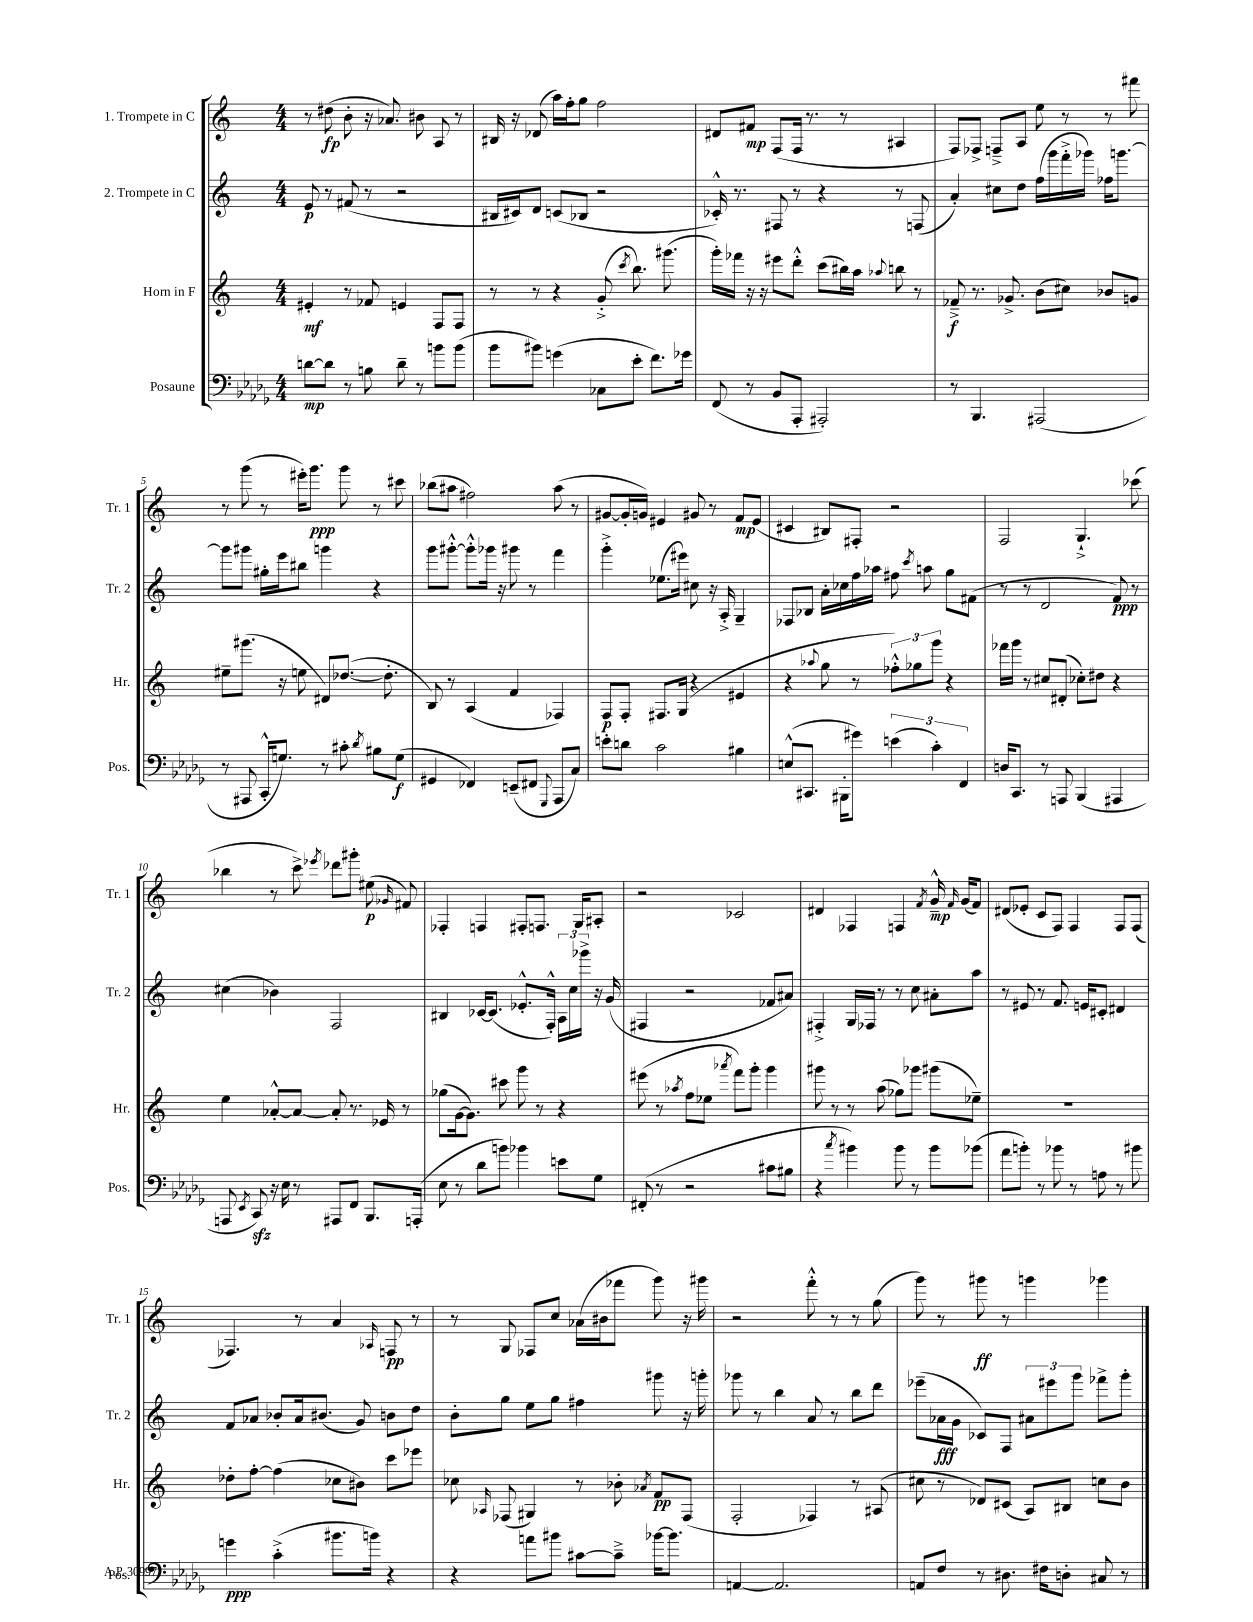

**kern	**kern	**kern	**kern
*staff4	*staff3	*staff2	*staff1
*clefF4	*clefG2	*clefG2	*clefG2
*k[b-e-a-d-g-]	*k[]	*k[]	*k[]
*M4/4	*M4/4	*M4/4	*M4/4
[8d	4e#'	8e	8r
8d]	.	8r	(8dd#
8r	8r	(8f#	8b'
8B	8f-	8r	16r
.	.	.	8.a-)
8d~	4e	2r	.
8r	.	.	8b#
8b	8F	.	8A
(8b	8F	.	8r
=	=	=	=
8b-	8r	16B#	16B#
.	.	16c#)	16r
8b#)	8r	8d	(8d-
(4g	4r	(8c	16aa)
.	.	.	16ff'
.	.	8B-	8gg
8C-	(8g'^	2r	2ff
.	8qccc	.	.
8e-'	8.bb)	.	.
8.f)	.	.	.
.	(8.ggg#	.	.
16g-	.	.	.
=	=	=	=
(8FF	16ggg')	16c-'^^)	8d#
.	16fff-	8.r	.
8r	16r	.	8f#
.	16r	.	.
8BB-	8eee#	8F#	(8F
8AAA-'	8ddd'^^	8r	16F
.	.	.	8.r
2AAA#')	(8ccc	4r	.
.	16bb#)	.	8r
.	16aa	.	.
.	8qqaa-	.	.
.	8bb	8r	4A#
.	8r	(8F	.
=	=	=	=
8r	8f-~^	4a')	8F)
4.BBB-	8.r	.	8F-^
.	.	8cc#	8F~^
.	8.g-^	.	.
.	.	8dd	8A
(2AAA#	(8b	(16ff	8ee
.	.	16ggg	.
.	8cc#)	16fff'^	8r
.	.	16ggg-)	.
.	8b-	16ff-	8r
.	.	[8.ggg	.
.	8g	.	8fff#
=	=	=	=
8r	8ee#~	8ggg]	8r
8AAA#	(8.ggg#	8ggg#	(8ggg
16CC'^^	.	16gg#'	8r
8.G)	16r	16eee	.
.	8ee	8bb#	16eee#')
.	.	.	8.ggg
8r	8d#)	4ggg	.
8c#'	([8.dd-	.	8ggg
8qd-	.	.	.
8B#	.	4r	8r
.	8.dd-']	.	.
(8G	.	.	8ccc#
=	=	=	=
4GG#	8B)	8ggg	(8bb-
.	8r	[8ggg#'^^	8aa#
4FF-)	(4A	8ggg#'^^]	2ff#)
.	.	16ggg-	.
.	.	16r	.
(8EE~	4f	8ggg#	.
8FF#	.	8r	.
8qqGGG-	.	.	.
8AAA-	4F-)	4fff	(8aa#
8C)	.	.	8r
=	=	=	=
8e'	8F	4ggg'^	[8g#
8d	8F'	.	16g#']
.	.	.	16g)
2c	8.F#	(8.ee-	4e#
.	(16G	16eee#)	.
.	4r	8cc#	8g#
.	.	16r	8r
.	.	16A'^	.
4B#	4e#	4G~	8f
.	.	.	(8e#
=	=	=	=
(8E^^	4r	8F-	4c#
8.CC#	.	8B-	.
.	8qqaa-	.	.
.	8gg	16a'	8B#)
16BBB#'	.	16cc-	.
8g#)	8r	16ff	8F#'
.	.	16aa-	.
(6e	12ff-'^^)	8ff#	2r
.	12gg-	.	.
.	.	8qccc	.
.	.	8aa	.
6c')	12ggg	.	.
.	4r	8gg	.
6FF	.	.	.
.	.	(8f#	.
=	=	=	=
16D	16fff-	8r	2F
8.CC	16ggg	.	.
.	8r	8r	.
8r	8cc#	2d	.
8AAA	(8d#'	.	.
(4BBB-	8cc-')	.	4.G`^
.	8dd#	.	.
4AAA#	4r	8f)	.
.	.	8r	(8ccc-
=	=	=	=
8AAA	4ee	(4cc#	4bb-
8qEE-	.	.	.
8CC)	.	.	.
16r	[8a-'^^	4b-)	8r
16E-	.	.	.
8r	8a-_	.	8ccc^)
.	.	.	8qeee-
8AAA#	8a-']	2F	8ddd-
8FF	8.r	.	8ggg#'
8.BBB-	.	.	(8ee#
.	16e-	.	.
.	.	.	16qqg-
.	8r	.	8f#)
(16AAA'	.	.	.
=	=	=	=
8E-	(8gg-	4B#	4F-'
8r	[16g	.	.
.	8.g])	.	.
8d-	.	[16c-	4F
.	.	(8.c-]	.
8b)	8ccc#	.	.
4b-	8ggg	8.e-'^^	8F#'
.	8r	.	8.F
.	.	16F'^^)	.
8e	4r	24A	.
.	.	24cc	.
.	.	.	16G
.	.	24ggg-^	.
8G-	.	16r	8A#'
.	.	(16g	.
=	=	=	=
(8FF#'	(8eee#	4F#	2r
8r	8r	.	.
.	8qaa-	.	.
2r	8ff	2r	.
.	8ee-	.	.
.	8qaaa-	.	.
.	8fff)	.	2c-
.	8ggg'	.	.
8c#	4ggg	8f-	.
8B#	.	8a#)	.
=	=	=	=
4r	8ggg#	4F#'^	4d#
.	8r	.	.
8qcc	.	.	.
4b#)	8r	16G	4F-
.	.	16F-	.
.	(8aa	8r	.
8b#	8gg-)	8r	4F
8r	8ggg-	8cc	.
.	.	.	8qf
8b#	(8ggg#	8a#'	16g~^^
.	.	.	16qqf
.	.	.	(16g
(8b-	8ee-~)	8aa	8f)
=	=	=	=
8a-	1r	8r	(8d#
8b')	.	8e#	8e-'
8r	.	8r	8c
8b-	.	8.f	8F)
8r	.	.	4F
.	.	16e	.
8A	.	8c#'	.
8r	.	4d#	8F
8b#	.	.	(8F
=	=	=	=
4g	8dd-'	8f	4.F-)
.	[8ff'	8a-	.
(4c'^	(4ff]	8b-'	.
.	.	16a-	8r
.	.	(8.b#	.
8.b#	8cc-	.	4a
.	8b#)	8g)	.
16b)	.	.	.
.	.	.	16qqA-
4r	8ccc	8b	8F
.	8eee-	8dd	8r
=	=	=	=
4r	8cc-	8b'	8r
.	16qqA-	.	.
.	(8F-	8gg	8G
8a	4G#)	8ee	8F-
8b#	.	8gg	8cc
[8c#	8r	4ff#	(16a-
.	.	.	16b#
8c#~^]	8b-'	.	8fff-
.	8qa-	.	.
[16b-	8f	8ggg#	8ggg)
8.b-]	.	.	.
.	(8F-	16r	16r
.	.	16ggg'	16ggg#
=	=	=	=
[4AA	2F'	8ggg-	2r
.	.	8r	.
2.AA]	.	4bb	.
.	4F-)	8a	8fff'^^
.	.	8r	8r
.	8r	8bb	8r
.	(8A#	8ddd	(8gg
=	=	=	=
8AA	8cc#	(8eee-~	8ggg)
8F	8r	16a-	8r
.	.	16g	.
8r	8d-)	8c-)	8ggg#
8.D#	(8c#	8F	8r
.	8A)	12a#	4ggg
16F#	.	.	.
.	.	12eee#	.
8D'	8B#	.	.
.	.	12ggg	.
8C#	8cc	8fff-^	4ggg-
8r	8b	8ggg'	.
==	==	==	==
*-	*-	*-	*-
